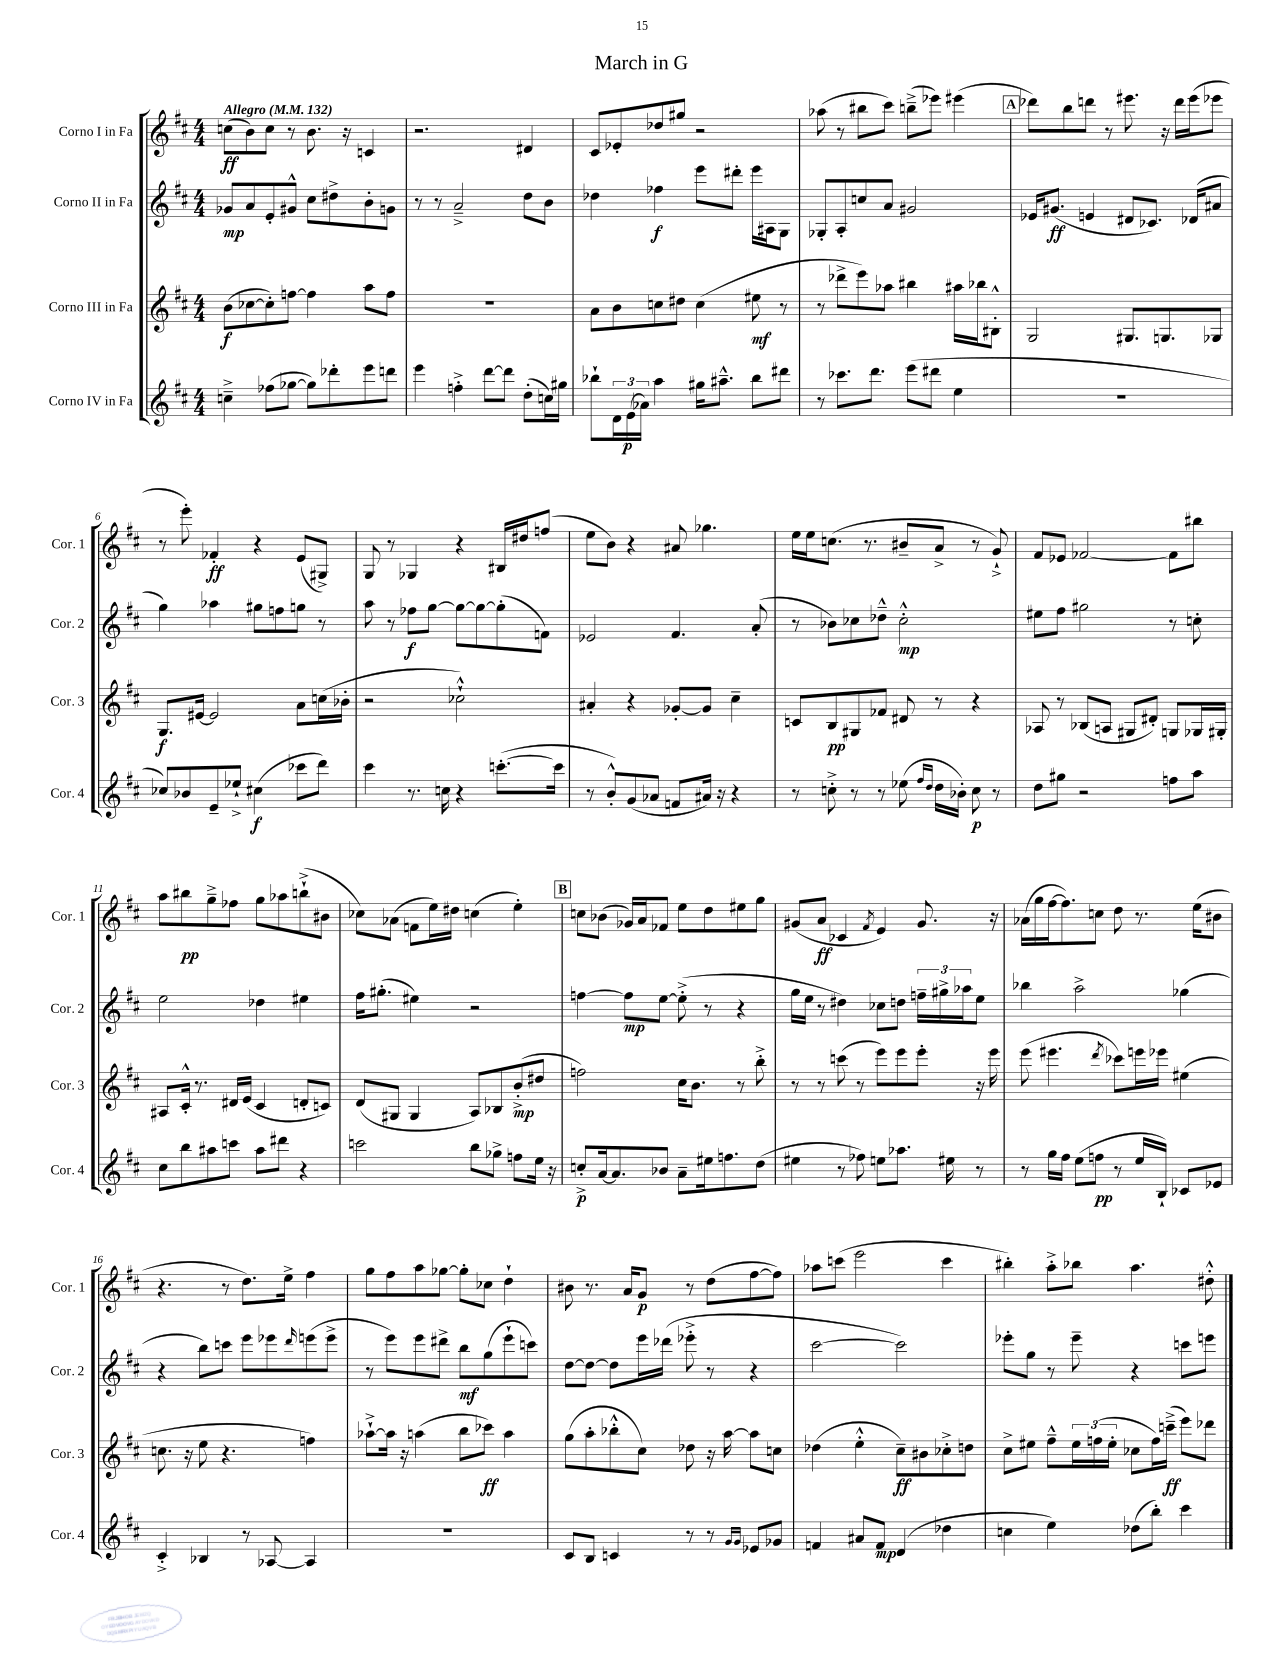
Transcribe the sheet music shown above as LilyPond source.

\header { title = "March in G" }
<<
\new StaffGroup <<
\new Staff = "s0" \with { instrumentName = "Corno I in Fa" shortInstrumentName = "Cor. 1" } {
    \clef treble \key d \major \numericTimeSignature \time 4/4 \tempo "Allegro" 4 = 132
    c''8\ff( b'8) c''8 r8 b'8. r16 c'4 |
    r2. dis'4 |
    cis'8 ees'8-. des''8 gis''8 r2 |
    aes''8( r8 bis''8 cis'''8) b''8--->( ees'''8) eis'''4( |
    \mark \markup { \box "A" } des'''8) b''8 d'''8 r8 eis'''8. r16 d'''16 eis'''16( ees'''8 |
    r8 e'''8-.) fes'4-.\ff r4 e'8( gis8->) |
    g8 r8 ges4 r4 bis16 dis''16 f''8( |
    e''8 b'8) r4 ais'8 ges''4. |
    e''16 e''16 c''8.( r8. bis'8-- a'8-> r8 g'8-!->) |
    fis'8 ees'8 fes'2~ fes'8 bis''8 |
    a''8 bis''8\pp g''8---> fes''8 g''8 aes''8 b''8-!->( bis'8 |
    ces''8) aes'8( f'8 e''16) dis''16 c''4( e''4-.) |
    \mark \markup { \box "B" } c''8 bes'8( ges'16) a'16 fes'8 e''8 d''8 eis''8 g''8 |
    gis'8( a'8\ff ces'4 \acciaccatura { fis'8 } e'4) gis'8. r16 |
    aes'16( g''16 fis''16~ fis''8.) c''8 d''8 r8. e''16( bis'8 |
    r4. r8 d''8.) e''16-> fis''4 |
    g''8 fis''8 a''8 ges''8~ ges''8-. ces''8 d''4-! |
    bis'8 r8. a'16 g'8\p r8 d''8( fis''8~ fis''8) |
    aes''8 c'''8( e'''2 c'''4 |
    bis''4-.) a''8-.-> bes''8 a''4. dis''8-.-^ \bar "|." |
}
\new Staff = "s1" \with { instrumentName = "Corno II in Fa" shortInstrumentName = "Cor. 2" } {
    \clef treble \key d \major \numericTimeSignature \time 4/4
    ges'8\mp a'8 e'8-. gis'8-^ cis''8 dis''8-> b'8-. g'8 |
    r8 r8 a'2---> d''8 b'8 |
    des''4 fes''4\f e'''8 dis'''8-. e'''16 ais16 g8 |
    ges8-. a8-. c''8 a'8 gis'2 |
    \mark \markup { \box "A" } ees'16 gis'8.\ff( e'4 dis'8 ces'8.) des'16( ais'8 |
    g''4) aes''4 gis''8 f''8 g''8 r8 |
    a''8 r8 fes''8\f g''8~ g''8~ g''8~ g''8-.( f'8) |
    ees'2 fis'4. a'8-.( |
    r8 bes'8) ces''8 des''8---^ ces''2-.-^\mp |
    eis''8 fis''8 gis''2 r8 c''8-. |
    e''2 des''4 eis''4 |
    fis''16 gis''8.-.( eis''4) r2 |
    \mark \markup { \box "B" } f''4~ f''8\mp e''8~ e''8-.->( r8 r4 |
    g''16 e''16 r8 dis''4) ces''8 d''8 \tuplet 3/2 { f''16-- gis''16-> aes''16 } e''8 |
    bes''4 a''2-> ges''4( |
    r4 b''8) c'''8 e'''8 ees'''8 \grace { d'''16 } e'''8( e'''8-> |
    r8 e'''8) e'''8 dis'''8-> b''8\mf g''8( e'''8-! c'''8) |
    d''8~ d''8~ d''8 e'''16 des'''16( ees'''8-.-> r8 r4 |
    cis'''2~ cis'''2) |
    ees'''8-. g''8 r8 ees'''8-- r4 c'''8 e'''8 \bar "|." |
}
\new Staff = "s2" \with { instrumentName = "Corno III in Fa" shortInstrumentName = "Cor. 3" } {
    \clef treble \key d \major \numericTimeSignature \time 4/4
    b'8\f( ces''8~ ces''8-.) f''8~ f''4 a''8 f''8 |
    R1 |
    a'8 b'8 c''8 dis''8 c''4( eis''8\mf r8 |
    r8 des'''8-> e'''8) aes''8 bis''4 ais''16 bes''16 bis8-.-^ |
    \mark \markup { \box "A" } g2 gis8. g8. ges8 |
    g8.\f eis'16~ eis'2 a'8 c''16( bes'16-. |
    r2 ces''2-!-^) |
    ais'4-. r4 ges'8~-. ges'8 cis''4-- |
    c'8 b8\pp gis8 fes'8 dis'8 r8 r4 |
    aes8 r8 bes8( a8 gis8 dis'8-.) g8 ges16 gis16-. |
    ais8 cis'16-.-^ r8. dis'16 e'16( cis'4 d'8-. c'8) |
    d'8( gis8 gis4 a8) bes8 b'8-.->\mp( dis''8 |
    \mark \markup { \box "B" } f''2) cis''16 b'8. r8 b''8-.-> |
    r8 r8 c'''8( r8 e'''8) e'''8 e'''8-. r16 e'''16 |
    e'''8( eis'''4. \acciaccatura { d'''8 } ces'''8) e'''16 ees'''16 eis''4( |
    c''8. r16 e''8 r4. f''4) |
    aes''8~-!-> aes''16 r16 a''4( b''8 ces'''8\ff) a''4 |
    g''8( a''8-. bes''8-.-^ cis''8) des''8 r16 a''16~ a''8 c''8 |
    des''4( e''4-.-^ cis''8--\ff) bis'8 ces''8-.-> d''8 |
    cis''8-> eis''8 fis''8---^ \tuplet 3/2 { eis''16 f''16( eis''16-. } ces''8 f''16) c'''16--->\ff( e'''8) des'''8 \bar "|." |
}
\new Staff = "s3" \with { instrumentName = "Corno IV in Fa" shortInstrumentName = "Cor. 4" } {
    \clef treble \key d \major \numericTimeSignature \time 4/4
    c''4---> fes''8( ges''8~ ges''8) des'''8-. e'''8 d'''8 |
    e'''4 f''4-.-> d'''8~ d'''8 d''8-.( c''16) gis''16 |
    bes''8-! \tuplet 3/2 { d'16 e'16\p( aes'16) } a''4 gis''16 ais''8.---^ bes''8 dis'''8 |
    r8 ces'''8. d'''8. e'''8( dis'''8 e''4 |
    \mark \markup { \box "A" } R1 |
    ces''8) bes'8 e'8-- ees''8-!-> cis''4\f( ces'''8 d'''8) |
    cis'''4 r8. c''16 r4 c'''8.~-.( c'''16 |
    r8 b'8-.-^) g'8( aes'8 f'8 ais'16) r16 r4 |
    r8 c''8-.-> r8 r8 ees''8( \grace { fis''16 d''16 } d''16 bes'16-.) c''8\p r8 |
    d''8 gis''8 r2 f''8 a''8 |
    cis''8 b''8 ais''8 c'''8 ais''8 dis'''8 r4 |
    c'''2 b''8 ges''8-> f''8 e''16 r16 |
    \mark \markup { \box "B" } c''8-.->\p a'16~ a'8. bes'8 a'8-- eis''16 f''8. d''8( |
    eis''4 r8 fes''8) e''8 aes''8. eis''16 r8 |
    r8 g''16 fis''16 e''8( f''8\pp r8 e''16 b16-!) ces'8 ees'8 |
    cis'4-.-> bes4 r8 aes8~ aes4 |
    R1 |
    cis'8 b8 c'4 r8 r8 \grace { g'16 g'16 } ees'8 ges'8 |
    f'4 ais'8 f'8\mp d'4( des''4 |
    c''4 e''4) des''8( b''8-.) cis'''4 \bar "|." |
}
>>
>>
